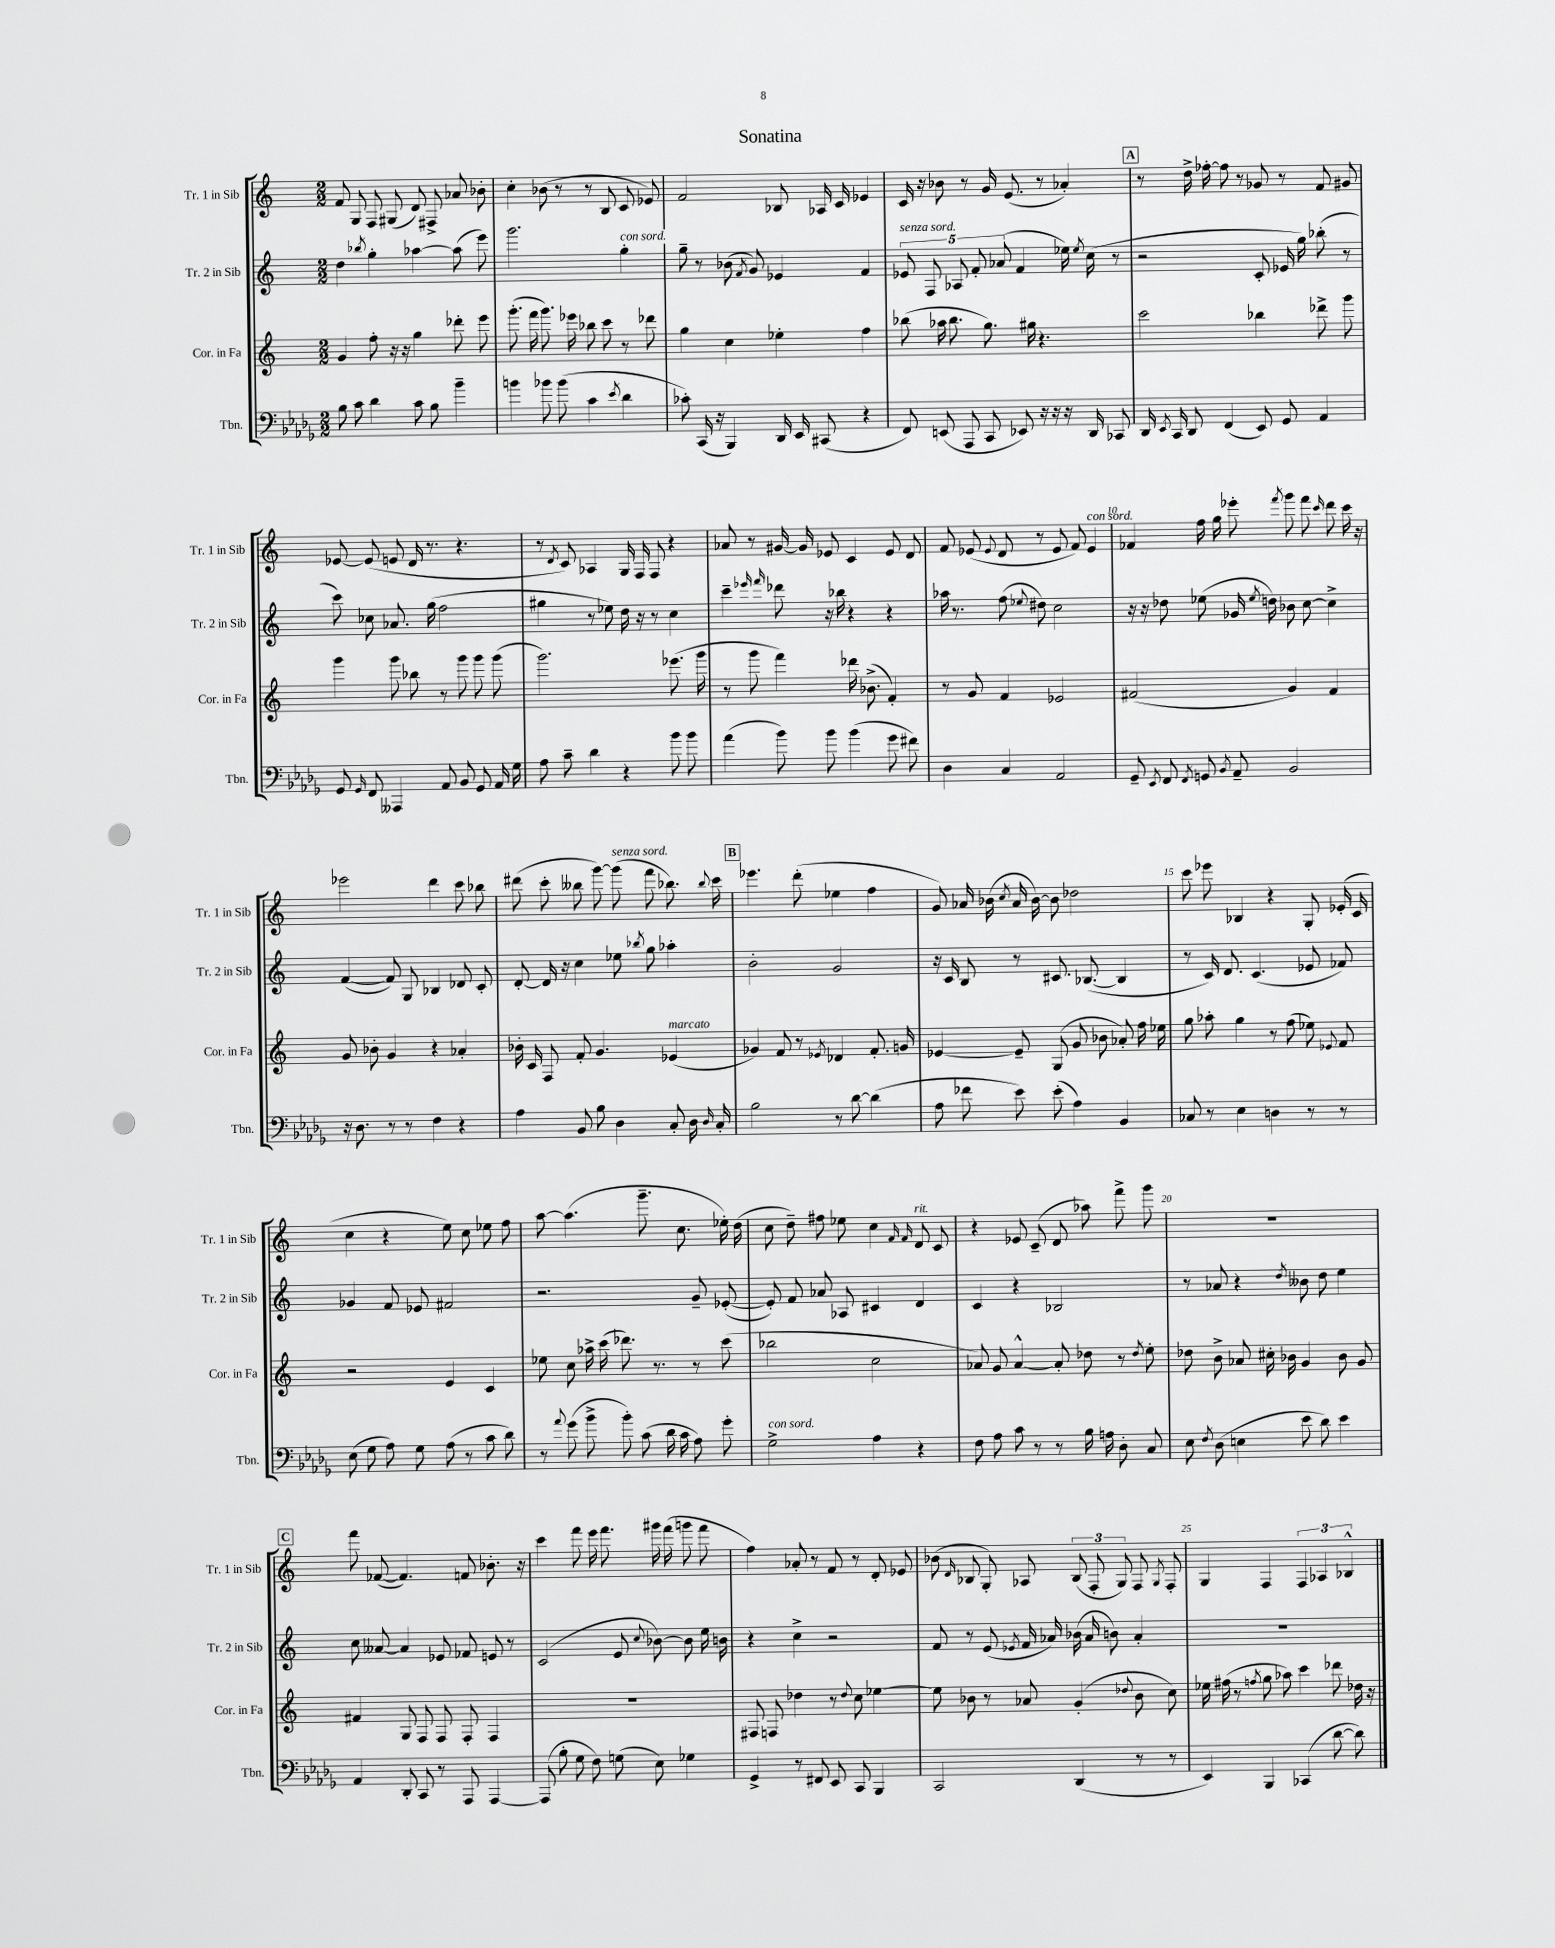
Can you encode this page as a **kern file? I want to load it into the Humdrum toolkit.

**kern	**kern	**kern	**kern
*staff4	*staff3	*staff2	*staff1
*clefF4	*clefG2	*clefG2	*clefG2
*k[b-e-a-d-g-]	*k[]	*k[]	*k[]
*M2/2	*M2/2	*M2/2	*M2/2
8B-\	4g/	4dd\	8f/
8c\	.	.	8G/
.	.	8qbb-/	.
4d-\	8ff'\	4gg'\	8F/
.	16r	.	(8G#/
.	16r	.	.
8c\	4gg\	[4aa-\	8d/)
8B-\	.	.	8F#^/
4b-~\	8ddd-'\	(8aa-\]	8a-/
.	8eee\	8eee\)	8b-'\
=	=	=	=
4b\	(8.ggg'\	2.ggg\	4cc'\
.	16fff\	.	.
8b-\	8.ggg\)	.	(8b-\
(8b-\	.	.	8r
.	16eee-\	.	.
4c\	8bb-\	.	8r
.	8ccc\	.	8B/
8qe-/	.	.	.
4d-\	8r	4gg'\	8c/
.	8ddd-\	.	8e-/)
=	=	=	=
8c-'\)	4gg\	8gg~\	2f/
(16CC/	.	8r	.
16r	.	.	.
4BBB-/)	4cc\	(8b-\	.
.	.	8qf/	.
.	.	8g/)	.
16DD-/	4ee-'\	4e-/	8B-/
16EE-/	.	.	.
(8CC#/	.	.	16A-/
.	.	.	16c/
4r	4ff\	4f/	4e-/
=	=	=	=
8FF/)	(8bb-\	10e-/	16c/
.	.	.	16r
.	.	10F/	.
(8EE/	16aa-\	.	8b-\
.	8.bb-\	.	.
.	.	10A-/	.
8AAA-/	.	.	8r
.	.	10f'/	.
8CC/	8.gg\)	.	16g/
.	.	(10a-/	.
.	.	.	(8.e/
8EE-/)	.	4f/	.
.	16gg#\	.	.
16r	4.r	.	8r
16r	.	.	.
16r	.	16ee-\)	4a-'/)
.	.	8qee-/	.
16DD-/	.	(16cc\	.
8CC-/	.	8r	.
=	=	=	=
16DD-/	2ccc\	2r	8r
8qEE-/	.	.	.
16CC/	.	.	.
8DD-/	.	.	16dd^\
.	.	.	[16ff-'\
(4FF/	.	.	8ff-\]
.	.	.	8r
8EE-/)	4bb-\	8c'/	8g-/
8GG-/	.	16e-/	8r
.	.	16gg\)	.
4AA-/	8ddd-^\	(8bb-'\	8f/
.	8ggg\	8r	8g#/
=	=	=	=
8GG-/	4ggg\	8ccc\)	[8e-/
16qqGG-/	.	.	.
8FF/	.	8cc-\	(8e-/]
4AAA--/	8ggg\	8.a-/	8e/
.	8bb-\	.	16d/
.	.	(16gg\	8.r
8AA-/	8r	2ff\	.
8BB-/	8ggg\	.	4.r
8GG-/	8ggg\	.	.
16AA-/	(8ggg\	.	.
16G-\	.	.	.
=	=	=	=
8A-\	2.ggg\)	4gg#\	8r
.	.	.	8qd/
8c~\	.	.	8c/)
4d-\	.	8r	4A-/
.	.	8ee-\)	.
4r	.	16dd\	16G/
.	.	16r	16F/
.	.	8r	8F/
8b-\	(8.eee-\	4cc\	4r
8b-\	.	.	.
.	16ggg\	.	.
=	=	=	=
(4a-\	8r	4ccc~\	8a-/
.	8ggg\	.	8r
.	.	16qqeee-/	.
.	.	16qqfff/	.
8b-\)	4fff\)	8ddd-\	[16g#/
.	.	.	16g#/]
8b-\	.	16r	8e-/
.	.	16bb-\	.
(4b-\	16ddd-\	4r	4c/
.	(8.b-^\	.	.
8g-\	4f'/)	4r	8e-/
8f#\)	.	.	8d/
=	=	=	=
4D-\	8r	16aa-\	8f/
.	.	8.r	.
.	8g/	.	(8e-/
.	.	.	8qqe-/
4C/	4f/	(8ff\	8d/
.	.	8qqee-/	.
.	.	8dd#\)	8r
2AA-/	2e-/	2cc\	8e-/
.	.	.	8f/)
.	.	.	4e-/
=	=	=	=
8GG-~/	(2f#/	16r	4f-/
.	.	16r	.
8qEE-/	.	.	.
8FF/	.	8dd-\	.
8qFF/	.	.	.
8GG/	.	(8ee-\	16ff\
.	.	.	16gg\
8qBB-/	.	.	.
8AA-~/	.	16g-/	8eee-'\
.	.	8qee-/	.
.	.	16dd\)	.
.	.	.	8qfff/
2BB-/	4g/)	8b-\	8ggg\
.	.	[8cc\	8fff\
.	.	.	16qqccc/
.	4f#/	4cc^\]	8ddd\
.	.	.	16ccc\
.	.	.	16r
=	=	=	=
16r	8g/	([4f/	2eee-\
8.D-\	.	.	.
.	8b-'\	.	.
8r	4g/	8f/])	.
8r	.	8G/	.
4F\	4r	4B-/	4ddd\
4r	4a-'/	8d-/	8ccc\
.	.	8c'/	8bb-\
=	=	=	=
4A-\	16b-'\	[8d'/	(8ddd#\
.	16c/	.	.
.	8F/	16d/]	8ccc'\
.	.	16r	.
8BB-/	8f'/	4cc\	8bb--\
8B-\	4.g/	.	[8ggg\)
4D-\	.	8ee-\	(8ggg\]
.	.	8qbb-/	.
.	.	8gg\	8fff\
8C'/	(4e-/	4aa-'\	8.bb-\)
16D-\	.	.	.
16qqD-/	.	.	8qqbb-/
16C'/	.	.	16ccc\
=	=	=	=
2B-\	4g-/)	2b'\	4.eee-\
.	8f/	.	.
.	8r	.	(8ddd'\
.	8qe-/	.	.
8r	4d-/	2g/	4ee-\
[8d-\	.	.	.
(4d-\]	8.f'/	.	4ff\
.	16g/	.	.
=	=	=	=
8A-\	[4e-/	16r	8g/)
.	.	16c/	.
8f-\	.	8B/	16a-/
.	.	.	(16b-\
.	.	.	8qcc/
8e-\)	8e-~/]	8r	16a-/
.	.	.	[16b-\)
(8e-'\	(8G/	8.c#/	8b-\]
4A-\)	8g/	.	2dd-\
.	.	([8.B-/	.
.	8b-\	.	.
4BB-/	8a-'/)	4B-/]	.
.	16ff\	.	.
.	16ee-\	.	.
=	=	=	=
8C-/	8gg\	8r	8ccc\
8r	8aa-'\	16c/)	8eee-\
.	.	8.d/	.
4E-\	4gg\	.	4B-/
.	.	(4.c/	.
4D\	8r	.	4r
.	(8ff\	.	.
8r	8ee-\)	8e-/	8G'/
.	8qqe-/	.	.
8r	8f/	8f-/)	(16e-'/
.	.	.	16c/
=	=	=	=
(8E-\	2r	4g-/	4cc\
8G-\	.	.	.
8A-\)	.	8f/	4r
8G-\	.	8e-/	.
(8A-\	4e/	2f#/	8ee\)
8r	.	.	8cc\
8c\	4c/	.	8ee-\
8d-\)	.	.	8ff\
=	=	=	=
8r	8ee-\	2.r	[8aa\
8qqa-/	.	.	.
(8g-\	8cc\	.	(4.aa\]
8b-^\	16aa-^\	.	.
.	(16ccc\	.	.
8b-'\)	8.ddd-\)	.	.
(8c\	.	.	8.ggg~\
.	8.r	.	.
16d-\	.	.	.
16c\	.	.	8.cc\
8A-\)	8r	8g~/	.
8g-'\	(8ccc\	([8e-'/	16ee-'\)
.	.	.	(16dd\
=	=	=	=
2G-^\	2bb-\	8e-'/])	8cc\
.	.	8f/	8dd~\)
.	.	8a-/	8ff#\
.	.	8A-/	8ee-\
4A-\	2cc\	4c#/	4cc\
.	.	.	16qqf/
.	.	.	16qqf/
4r	.	4d/	8d/
.	.	.	8c/
=	=	=	=
8F\	8a-/)	4c/	4r
8A-\	8g/	.	.
8c\	[4a-^^/	4r	8e-/
8r	.	.	(8c~/
8r	8a-'/]	2B-/	8d/
16B-\	8dd-\	.	8aa-\)
16A\	.	.	.
8D-'\	8r	.	8fff^\
.	8qdd-/	.	.
8C/	8ee'\	.	8ggg\
=	=	=	=
8E-\	8dd-\	8r	1r
8qF/	.	.	.
(8D-\	8b^\	8a-/	.
4E\	8a-/	4r	.
.	16cc#'\	.	.
.	16b-\	.	.
.	.	8qdd/	.
8e-\	4g/	8b--\	.
8d-\)	.	8dd\	.
4e-\	8b-\	4ee\	.
.	8g/	.	.
=	=	=	=
4AA-/	4f#/	8cc\	8fff\
.	.	[8a--/	([8f-/
8DD-'/	8G/	4a--/]	4.f-/])
8CC/	8F/	.	.
8r	8F/	8e-/	.
8AAA-/	8F'/	8f-/	8f/
[4AAA-/	4F/	8e/	8.b-'\
.	.	8r	.
.	.	.	16r
=	=	=	=
(8AAA-/]	1r	(2c/	4ccc\
8B-'\	.	.	.
8G-\	.	.	8fff\
8F\)	.	.	16eee\
.	.	.	8.fff\
(8G\	.	8e/	.
.	.	8qqcc/	.
8E-\)	.	[8b-\)	16ggg#\
.	.	.	(16fff\
4G-\	.	8b-\]	8ggg\
.	.	16ee\	8fff\
.	.	16b\	.
=	=	=	=
4GG-^/	8F#/	4r	4ff\)
.	8F/	.	.
8r	4dd-\	4cc^\	8a-'/
8FF#/	.	.	8r
8EE-/	8r	2r	8f/
.	8qqdd-/	.	.
8CC/	8cc\	.	8r
4BBB-/	[4ee-\	.	8d'/
.	.	.	8e-/
=	=	=	=
2CC/	8ee-\]	8f/	(8b-\
.	.	.	16qqd/
.	8b-\	8r	8B-/
.	8r	(8e/	8G'/)
.	.	8qe-/	.
.	8a-/	16f/	8A-/
.	.	16a-/)	.
(4DD-/	(4g'/	(16b-\	(12B-/
.	.	16a-/	.
.	.	.	12F'/
.	.	8b\)	.
.	.	.	12G/)
.	8qqdd-/	.	.
8r	8b-\	4a-'/	8F/
.	.	.	8qG/
8r	8cc\)	.	8F'/
=	=	=	=
4EE-/)	16ee-\	1r	4G/
.	(16ff#\	.	.
.	8r	.	.
.	8qff/	.	.
4BBB-/	8gg\	.	4F/
.	8aa-\)	.	.
(4CC-/	4ccc\	.	6F/
.	.	.	6A-/
[8d-\	8ddd-\	.	.
.	.	.	6B-^^/
8d-\])	16dd-\	.	.
.	16r	.	.
==	==	==	==
*-	*-	*-	*-
